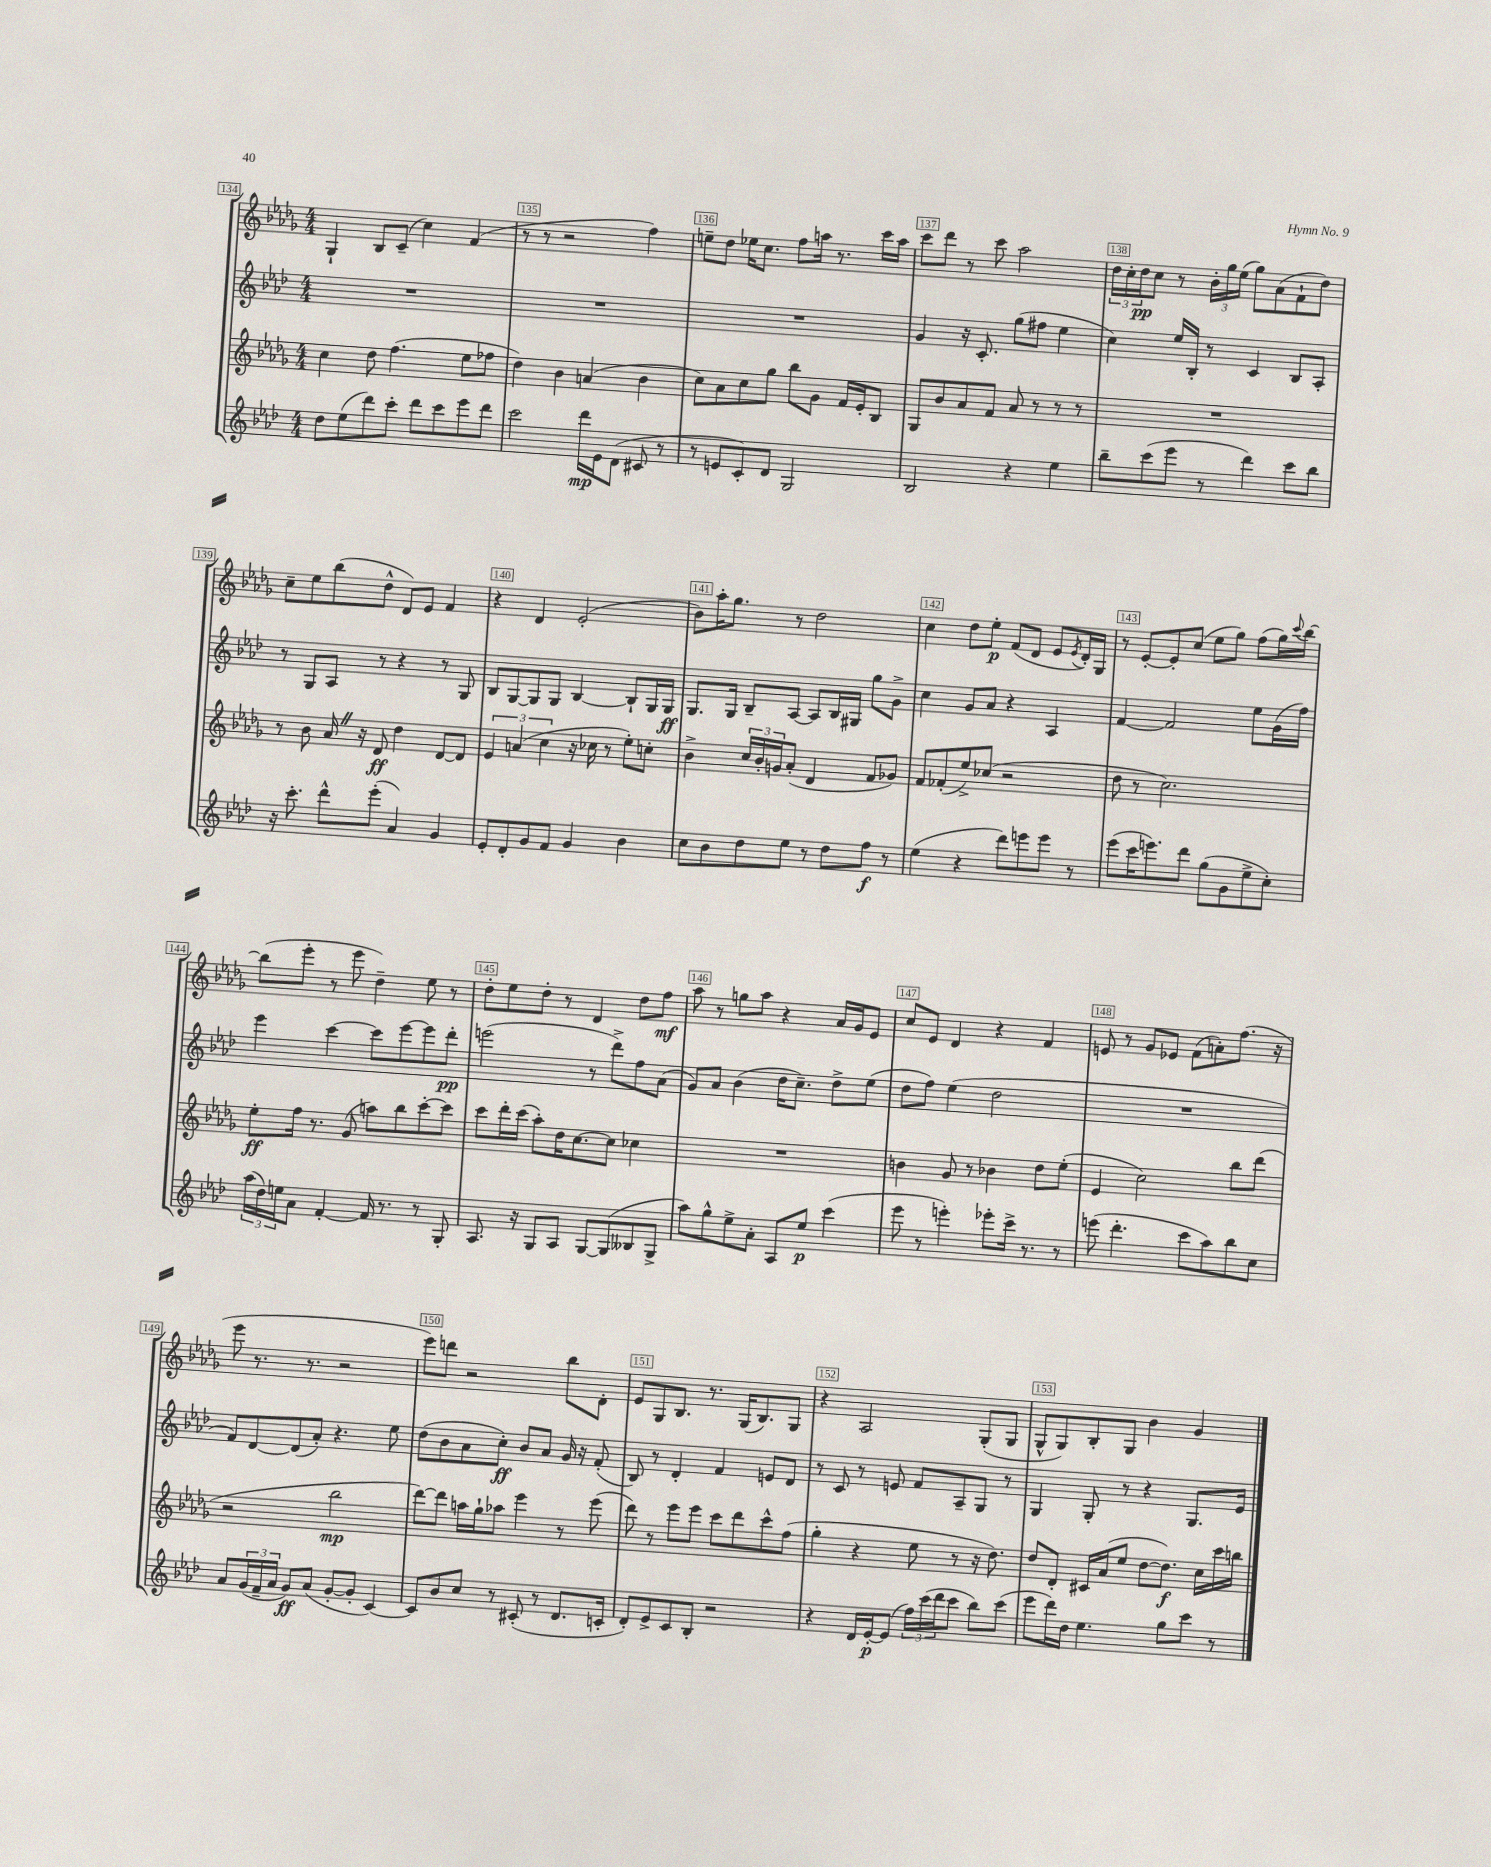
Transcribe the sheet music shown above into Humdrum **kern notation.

**kern	**kern	**kern	**kern
*staff4	*staff3	*staff2	*staff1
*clefG2	*clefG2	*clefG2	*clefG2
*k[b-e-a-d-]	*k[b-e-a-d-g-]	*k[b-e-a-d-]	*k[b-e-a-d-g-]
*M4/4	*M4/4	*M4/4	*M4/4
8dd-	4cc	1r	4G-`
(8ee-	.	.	.
8ddd-)	8dd-	.	8B-
8ccc'	(4.ff	.	(8c~
8ddd-	.	.	4cc)
8ccc	.	.	.
8eee-	8ee-	.	(4f
8ddd-	8ff-	.	.
=	=	=	=
2ccc	4dd-)	1r	8r
.	.	.	8r
.	4b-	.	2r
16ddd-	(4a	.	.
16e-	.	.	.
(8d-	.	.	.
8c#	4b-	.	4ff)
8r	.	.	.
=	=	=	=
8r	8cc)	1r	8ee~
8e	8a-	.	8dd-
8c')	8cc	.	16ee-
.	.	.	8.cc
8d-	8gg-	.	.
2G	8bb-	.	8ff
.	8g-	.	16aa
.	.	.	8.r
.	16f	.	.
.	16e-'	.	.
.	8B-	.	16ccc
.	.	.	16aa
=	=	=	=
2B-	8G-	4g	8ccc
.	8b-	.	8ddd-
.	8a-	16r	8r
.	.	8.c'	.
.	8f	.	8ccc
4r	8a-	(8gg	2aa-
.	8r	8ff#	.
4ee-	8r	4ee-	.
.	8r	.	.
=	=	=	=
8bb-~	1r	4cc)	24dd-
.	.	.	24cc'
.	.	.	24dd-
(8ccc	.	.	8cc
8eee-	.	16ee-	8r
.	.	16B-'	.
8r	.	8r	24b-'
.	.	.	24gg-
.	.	.	(24ee-
4ddd-)	.	4c	8gg-)
.	.	.	(8a-
8ccc	.	8B-	8f`
8bb-	.	8A-'	8dd-)
=	=	=	=
16r	8r	8r	8cc~
8.ccc'	.	.	.
.	8b-	8G	8ee-
8ddd-^^	16a-	8A-	(8bb-
.	16r	.	.
(8eee-'	8d-	8r	8dd-^^
4a-)	4dd-	4r	8d-)
.	.	.	8e-
4g	[8d-	8r	4f
.	8d-]	8G	.
=	=	=	=
8e-'	6e-	8B-	4r
8d-'	.	[8G	.
.	(6a	.	.
8g	.	8G]	4d-
.	6cc	.	.
8f	.	8G	.
4g	16r	[4B-	(2e-'
.	16cc-	.	.
.	8r	.	.
4b-	8ee-')	8B-`]	.
.	8cc'	16G	.
.	.	16G	.
=	=	=	=
8cc	4b-^	8.G	8b-)
8b-	.	.	16aa-'
.	.	16G	8.gg-
8dd-	24cc	8B-~	.
.	24b-'	.	.
.	24g	.	.
8ee-	(8a-'	[8A-	8r
8r	4d-	8A-]	2dd-
8dd-	.	16B-	.
.	.	16G#	.
8ff	8f	8gg	.
8r	8g-)	8g^	.
=	=	=	=
(4ee-	8f	4cc	4cc
.	(8f-'	.	.
4r	8ee-^)	8g	8dd-
.	(8cc-	8a-	8ee-'
8ddd-)	2r	4r	(8f
8eee	.	.	8d-
8eee	.	4A-	8e-
.	.	.	8qe-
8r	.	.	16d-')
.	.	.	16G-
=	=	=	=
(8eee-	8dd-	[4f	8r
16ccc	8r	.	[8e-'
8.eee)	.	.	.
.	2.cc)	2f]	8e-']
8ddd-	.	.	(8cc
(8gg	.	.	8ee-
8g	.	.	8gg-)
8ee-^	.	8ee-	(8ff
8cc')	.	(16g	16gg-)
.	.	.	8qqccc
.	.	16ff)	[16bb-
=	=	=	=
(24aa-	8ee-'	4eee-	(8bb-]
24dd-)	.	.	.
24ee	.	.	.
8a-	16ff	.	8eee-'
.	8.r	.	.
[4f'	.	[4ccc	8r
.	(8g-	.	8eee-
16f]	8aa)	8ccc]	4dd-~)
8.r	.	.	.
.	8bb-	[8eee-	.
8r	[8ccc'	8eee-]	8ee-
8G'	8ccc]	8ddd-'	8r
=	=	=	=
8.A-	8ccc	(2eee	8dd-'
.	16ddd-'	.	8ee-
16r	(16ccc	.	.
8G	8aa-')	.	8dd-'
8A-	16dd-	.	8r
.	[8.cc	.	.
[8G	.	8r	4d-
(8G]	8cc]	8ddd-^)	.
8B--	4cc-	8ff	8dd-
8G^	.	(8a-	8ff
=	=	=	=
8aa-)	1r	8g)	8aa-
8gg^^	.	8a-	8r
8ee-^	.	(4b-	8gg
8a-'	.	.	8aa-
8A-	.	16dd-	4r
.	.	8.cc~)	.
8ee-	.	.	.
(4ccc	.	8dd-^	16a-
.	.	.	16g-
.	.	(8ee-	8e-
=	=	=	=
8eee-	4b	8dd-	8cc
8r	.	8ff)	8e-
4eee')	8g-	(4ee-	4d-
.	8r	.	.
8eee-'	4b-	2dd-	4r
16ccc^	.	.	.
8.r	.	.	.
.	8dd-	.	4f
8r	(8ee-'	.	.
=	=	=	=
(8eee	4e-	1r	8e
4.ddd-'	.	.	8r
.	2cc)	.	8g-
.	.	.	8e-
8ccc	.	.	(8f
8aa-)	.	.	8a')
8bb-	8bb-	.	(8.ff
8cc	(8ddd-	.	.
.	.	.	16r
=	=	=	=
8a-	2r	8f)	8eee-
(24g	.	[8d-	8.r
24f~	.	.	.
24a-	.	.	.
8g)	.	(8d-]	.
.	.	.	8.r
(8a-	.	8a-')	.
[8g'	2bb-	4.r	2r
8g']	.	.	.
[4c)	.	.	.
.	.	8ee-	.
=	=	=	=
8c]	[8ddd-)	(8dd-	8eee-)
8b-	8ddd-]	8b-	8ddd
8cc	16aa	8a-	2r
.	16gg-`	.	.
8r	8aa-	8cc')	.
(8c#'	4eee-	8b-	.
8r	.	8a-	.
8.d-	8r	16g	8bb-
.	.	16r	.
.	(8eee-	(8f'	8d-'
16c'	.	.	.
=	=	=	=
8d-')	8ddd-)	8B-)	8e-
8e-^	8r	8r	8G-
8c	8eee-	4d-'	8.B-
8B-'	8eee-	.	.
.	.	.	8.r
2r	8ccc	4f	.
.	8ddd-	.	(16G-
.	.	.	8.B-)
.	8ccc^^	8e	.
.	(8ff	8d-	8G-
=	=	=	=
4r	4gg-'	8r	4r
.	.	8c	.
16d-	4r	8r	2A-
[16e-'	.	.	.
(8e-]	.	8e	.
24ff)	8ee-	8f	.
(24ccc	.	.	.
24ddd-	.	.	.
8ccc	8r	8A-~	.
8bb-)	16r	8G	(8G-'
.	8.dd-)	.	.
(8ccc	.	8r	8G-
=	=	=	=
8eee-	8dd-	4G	8G-^^
16ddd-)	8d-'	.	8G-)
16dd-	.	.	.
4.ee-	16c#	8G'	8B-'
.	(16a-	.	.
.	8ee-	8r	8G-
.	[8dd-	4r	4b-
8gg	8.dd-])	.	.
8ccc	.	8.G	4g-
.	16cc	.	.
8r	16ccc	.	.
.	16bb	16e-	.
==	==	==	==
*-	*-	*-	*-
